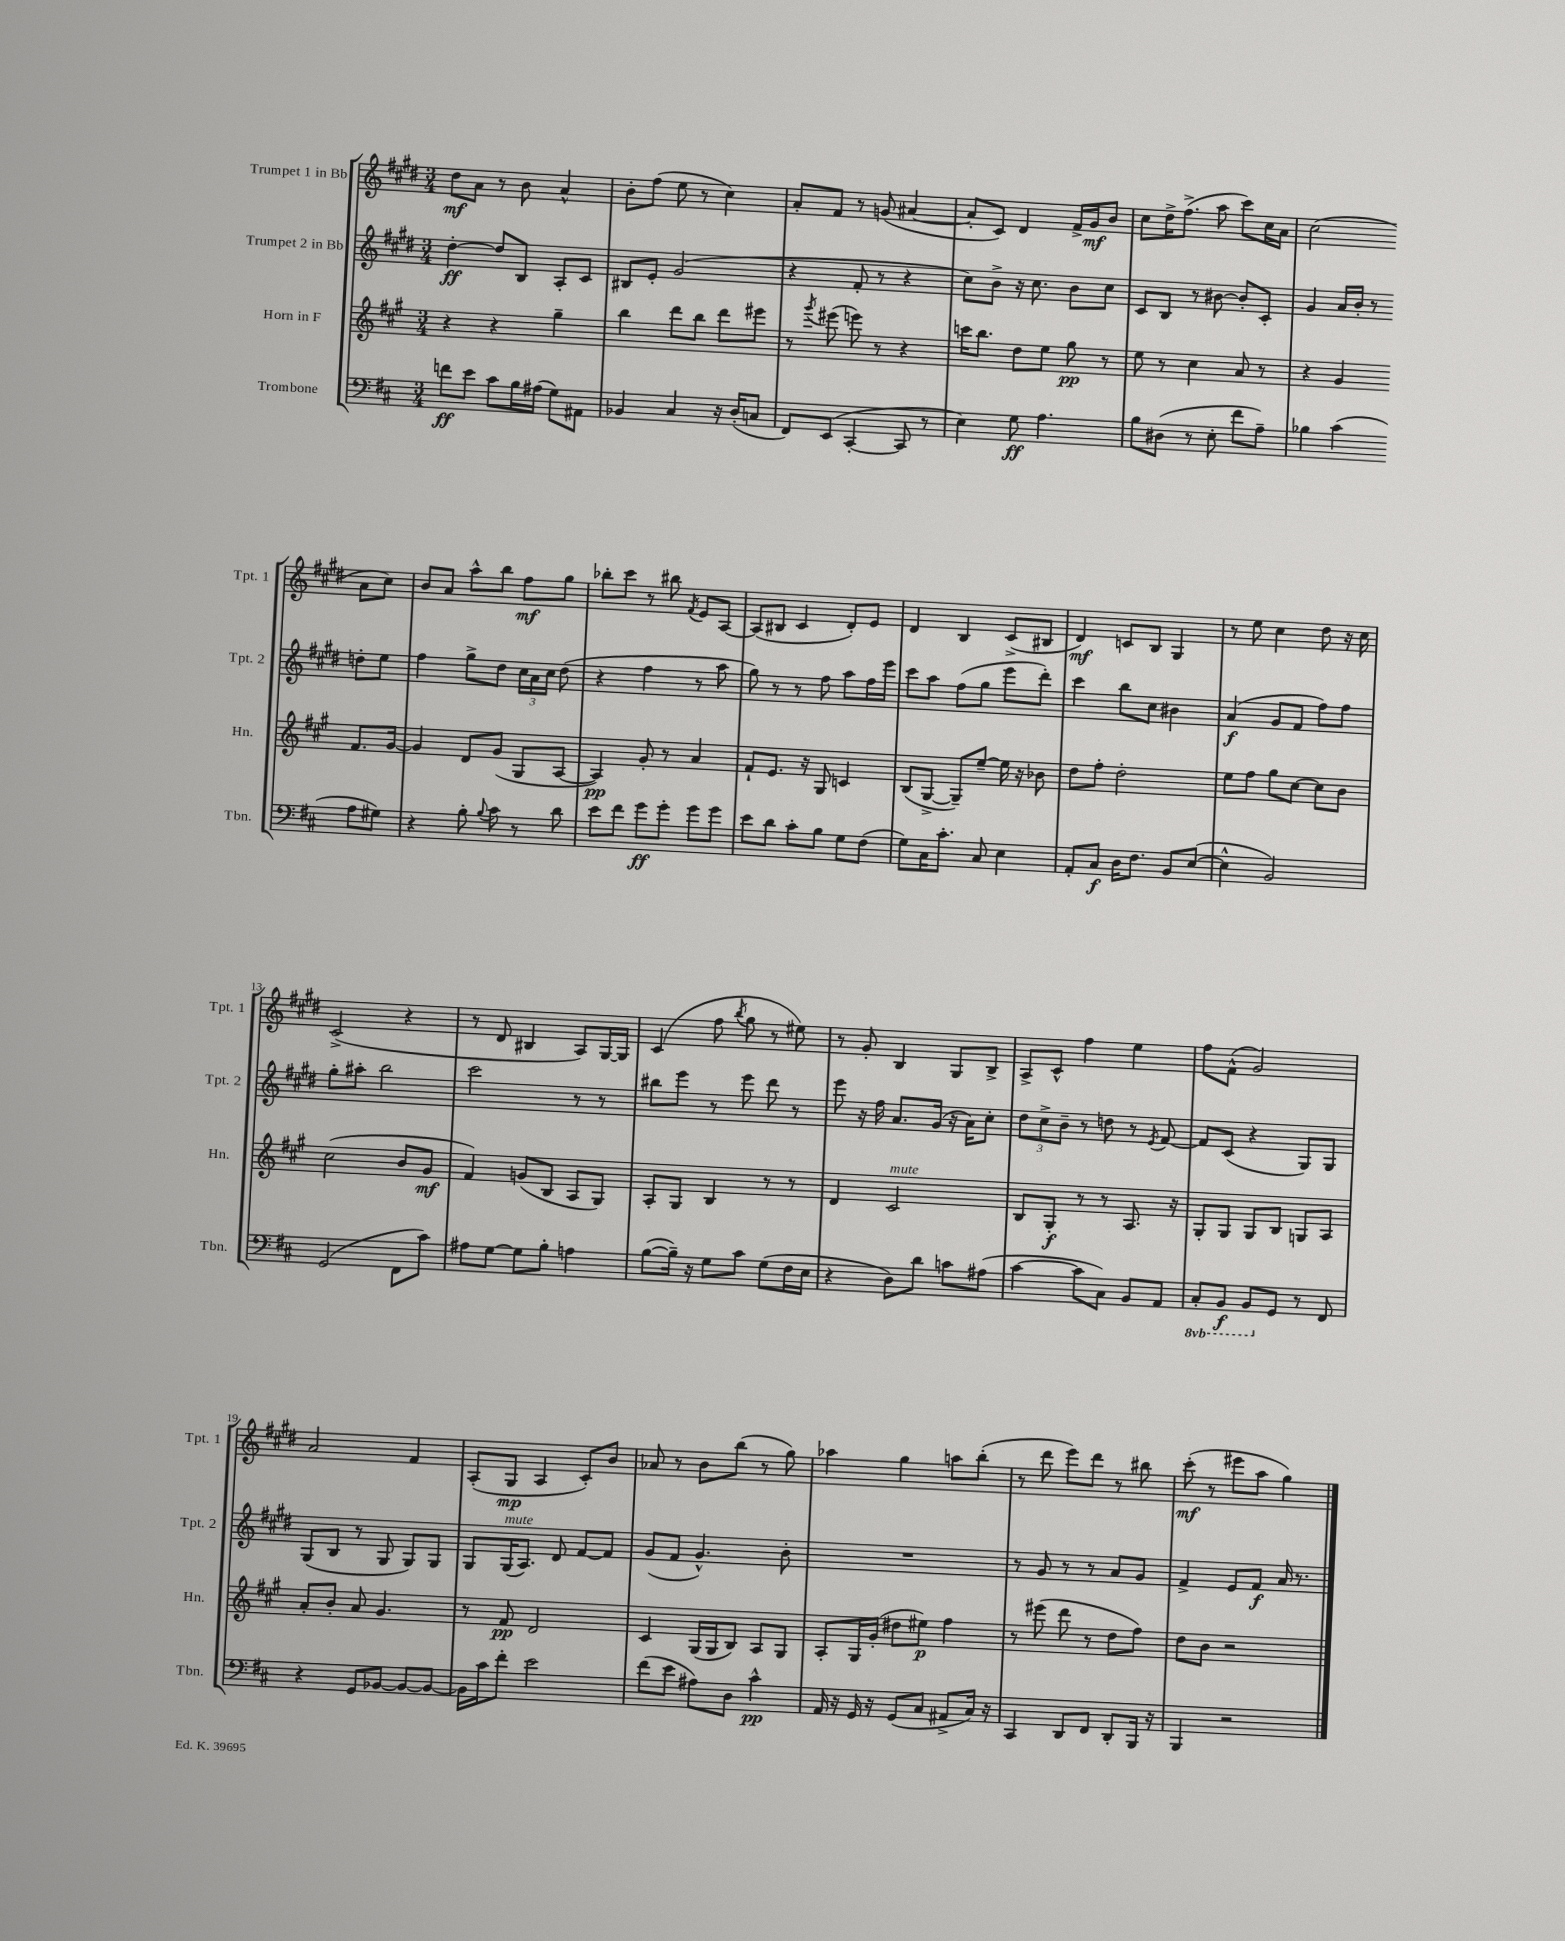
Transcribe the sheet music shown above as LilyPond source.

<<
\new StaffGroup <<
\new Staff = "s0" \with { instrumentName = "Trumpet 1 in Bb" shortInstrumentName = "Tpt. 1" } {
    \clef treble \key e \major \numericTimeSignature \time 3/4
    \autoBeamOff dis''8[\mf a'8] r8 b'8 a'4-^ |
    b'8[-. fis''8]( e''8 r8 cis''4) |
    a'8[-. fis'8] r8 g'8( ais'4~ |
    ais'8[-. cis'8]) dis'4 fis'16[-> gis'16\mf b'8] |
    cis''8[ dis''16-> fis''8.]->( a''8 cis'''8[) cis''16 a'16] |
    cis''2( a'8[ cis''8]) |
    b'8[ a'8] a''8[-^ b''8] fis''8[\mf gis''8] |
    bes''8[-. cis'''8] r8 bis''8 \acciaccatura { fis'8 } e'8[ a8]~ |
    a8[( bis8] cis'4 dis'8[-.) e'8] |
    dis'4 b4 cis'8[->( bis8] |
    dis'4\mf) c'8[ b8] gis4 |
    r8 e''8 cis''4 dis''8 r16 cis''16 |
    cis'2->( r4 |
    r8 dis'8 bis4 a8[) gis16~ gis16] |
    cis'4( fis''8 \acciaccatura { b''8 } gis''8 r8 eis''8) |
    r8 gis'8-. b4 gis8[ b8]-> |
    a8[-> cis'8]-^ fis''4 e''4 |
    fis''8[ fis'8]-^( gis'2) |
    a'2 fis'4 |
    a8[-.( gis8]\mp a4 cis'8[-.) b'8] |
    aes'8 r8 b'8[ b''8]( r8 gis''8) |
    aes''4 gis''4 a''8[ b''8]-.( |
    r8 dis'''8 e'''8[) dis'''8] r8 bis''8 |
    cis'''8-.\mf( r8 eis'''8[ a''8] gis''4) \bar "|." |
}
\new Staff = "s1" \with { instrumentName = "Trumpet 2 in Bb" shortInstrumentName = "Tpt. 2" } {
    \clef treble \key e \major \numericTimeSignature \time 3/4
    \autoBeamOff dis''4~-.\ff dis''8[ b8] a8[-. cis'8] |
    bis8[ e'8]-. gis'2( |
    r4 fis'8-. r8 r4 |
    cis''8[) b'8]-> r16 cis''8. b'8[ cis''8] |
    cis'8[ b8] r8 bis'8~ bis'8[-. cis'8]-. |
    gis'4 a'16[ b'16]-. r8 d''8[-. e''8] |
    fis''4 gis''8[-> dis''8] \tuplet 3/2 { cis''16[ a'16 cis''16] } dis''8( |
    r4 fis''4 r8 a''8 |
    gis''8) r8 r8 fis''8 a''8[ fis''16 e'''16] |
    cis'''8[ a''8] fis''8[( gis''8] e'''8[ dis'''8]-.) |
    cis'''4 b''8[ cis''8] bis'4 |
    a'4\f( gis'8[ fis'8] fis''8[) fis''8] |
    gis''8[-. ais''8]-. b''2 |
    cis'''2 r8 r8 |
    bis''8[ e'''8] r8 e'''8 dis'''8 r8 |
    e'''8 r16 fis''16 a'8.[ gis'16]( r16 a'16[) cis''8]-. |
    \tuplet 3/2 { dis''8[ cis''8-> b'8]-- } r8 d''8 r8 \acciaccatura { e'8 } fis'8~ |
    fis'8[ cis'8]( r4 gis8[) gis8] |
    gis8[( b8] r8 gis8 gis8[) gis8] |
    gis8[ gis16^\markup { \italic "mute" }( a8.]) dis'8 fis'8[~ fis'8] |
    gis'8[( fis'8] gis'4.-^) b'8-. |
    R2. |
    r8 gis'8 r8 r8 a'8[ gis'8] |
    fis'4-> e'8[ fis'8]\f a'16 r8. \bar "|." |
}
\new Staff = "s2" \with { instrumentName = "Horn in F" shortInstrumentName = "Hn." } {
    \clef treble \key a \major \numericTimeSignature \time 3/4
    \autoBeamOff r4 r4 gis''4-- |
    b''4 d'''8[ b''8] d'''8[ eis'''8] |
    r8 \acciaccatura { gis'''8 } eis'''8( e'''8) r8 r4 |
    c'''16[ b''8.] d''8[ e''8] gis''8\pp r8 |
    e''8 r8 cis''4 a'8 r8 |
    r4 gis'4 fis'8.[ gis'16]~ |
    gis'4 d'8[ gis'8]( gis8[ a8]~ |
    a4\pp) gis'8-. r8 a'4 |
    fis'8[-! e'8.] r16 gis8 c'4 |
    b8[( gis8]~-> gis8[--) e''8]~-- e''16 r16 bes'8 |
    d''8[ fis''8]-. d''2-. |
    e''8[ fis''8] gis''8[ cis''8]~ cis''8[ b'8] |
    cis''2( b'8[ gis'8]\mf |
    fis'4) g'8[( b8] a8[ gis8]) |
    a8[-. gis8] b4 r8 r8 |
    d'4 cis'2^\markup { \italic "mute" } |
    b8[ gis8]-.\f r8 r8 a8. r16 |
    gis8[-. gis8] gis8[ b8] g8[ a8] |
    a'8[-. b'8]-. a'8 gis'4. |
    r8 fis'8\pp d'2 |
    cis'4 gis16[( gis16 b8]) a8[ gis8] |
    a8[-. gis16 gis'16]-.( dis''8[ eis''8]\p) fis''4 |
    r8 eis'''8( d'''8 r8 d''8[ fis''8]) |
    d''8[ b'8] r2 \bar "|." |
}
\new Staff = "s3" \with { instrumentName = "Trombone" shortInstrumentName = "Tbn." } {
    \clef bass \key d \major \numericTimeSignature \time 3/4 \set Staff.ottavationMarkups = #ottavation-simple-ordinals
    \autoBeamOff f'8[\ff e'8] cis'8[ b16 ais16]( g8[) ais,8] |
    bes,4 cis4 r16 d16[-.( c8] |
    fis,8[) e,8]( cis,4~-. cis,8 r8 |
    e4) g8\ff a4. |
    b8[ dis8]( r8 e8-. fis'8[ a8]--) |
    bes4 cis'4( a8[ gis8]) |
    r4 b8-. \appoggiatura { b8 } cis'8 r8 d'8 |
    e'8[ fis'8] g'8[\ff g'8]-. g'8[ g'8] |
    e'8[ d'8] cis'8[-. b8] g8[ fis8]( |
    g8[) cis16 cis'8.]-. cis8 e4 |
    a,8[-. cis8]\f d16[ fis8.] b,8[ e8]~( |
    e4-^ b,2) |
    g,2( fis,8[ cis'8]) |
    ais8[ g8]~ g8[ b8]-. a4 |
    b8[~( b16]--) r16 g8[ cis'8] g8[( fis16 e16] |
    r4 d8[) d'8] c'8[ ais8]( |
    cis'4~ cis'8[ cis8]) b,8[ a,8] |
    \ottava #-1 cis,8[-. b,,8]\f b,,8[ \ottava #0 g,8] r8 fis,8 |
    r4 g,8[ bes,8]~ bes,8[~ bes,8]~ |
    bes,16[ cis'16 fis'8]-. e'2 |
    fis'8[( e'8] ais8[) d8] cis'4-^\pp |
    a,16 r16 g,16 r16 g,8[( cis8] ais,8[-> cis16]) r16 |
    cis,4 d,8[ fis,8] d,8[-. b,,16] r16 |
    b,,4 r2 \bar "|." |
}
>>
>>
